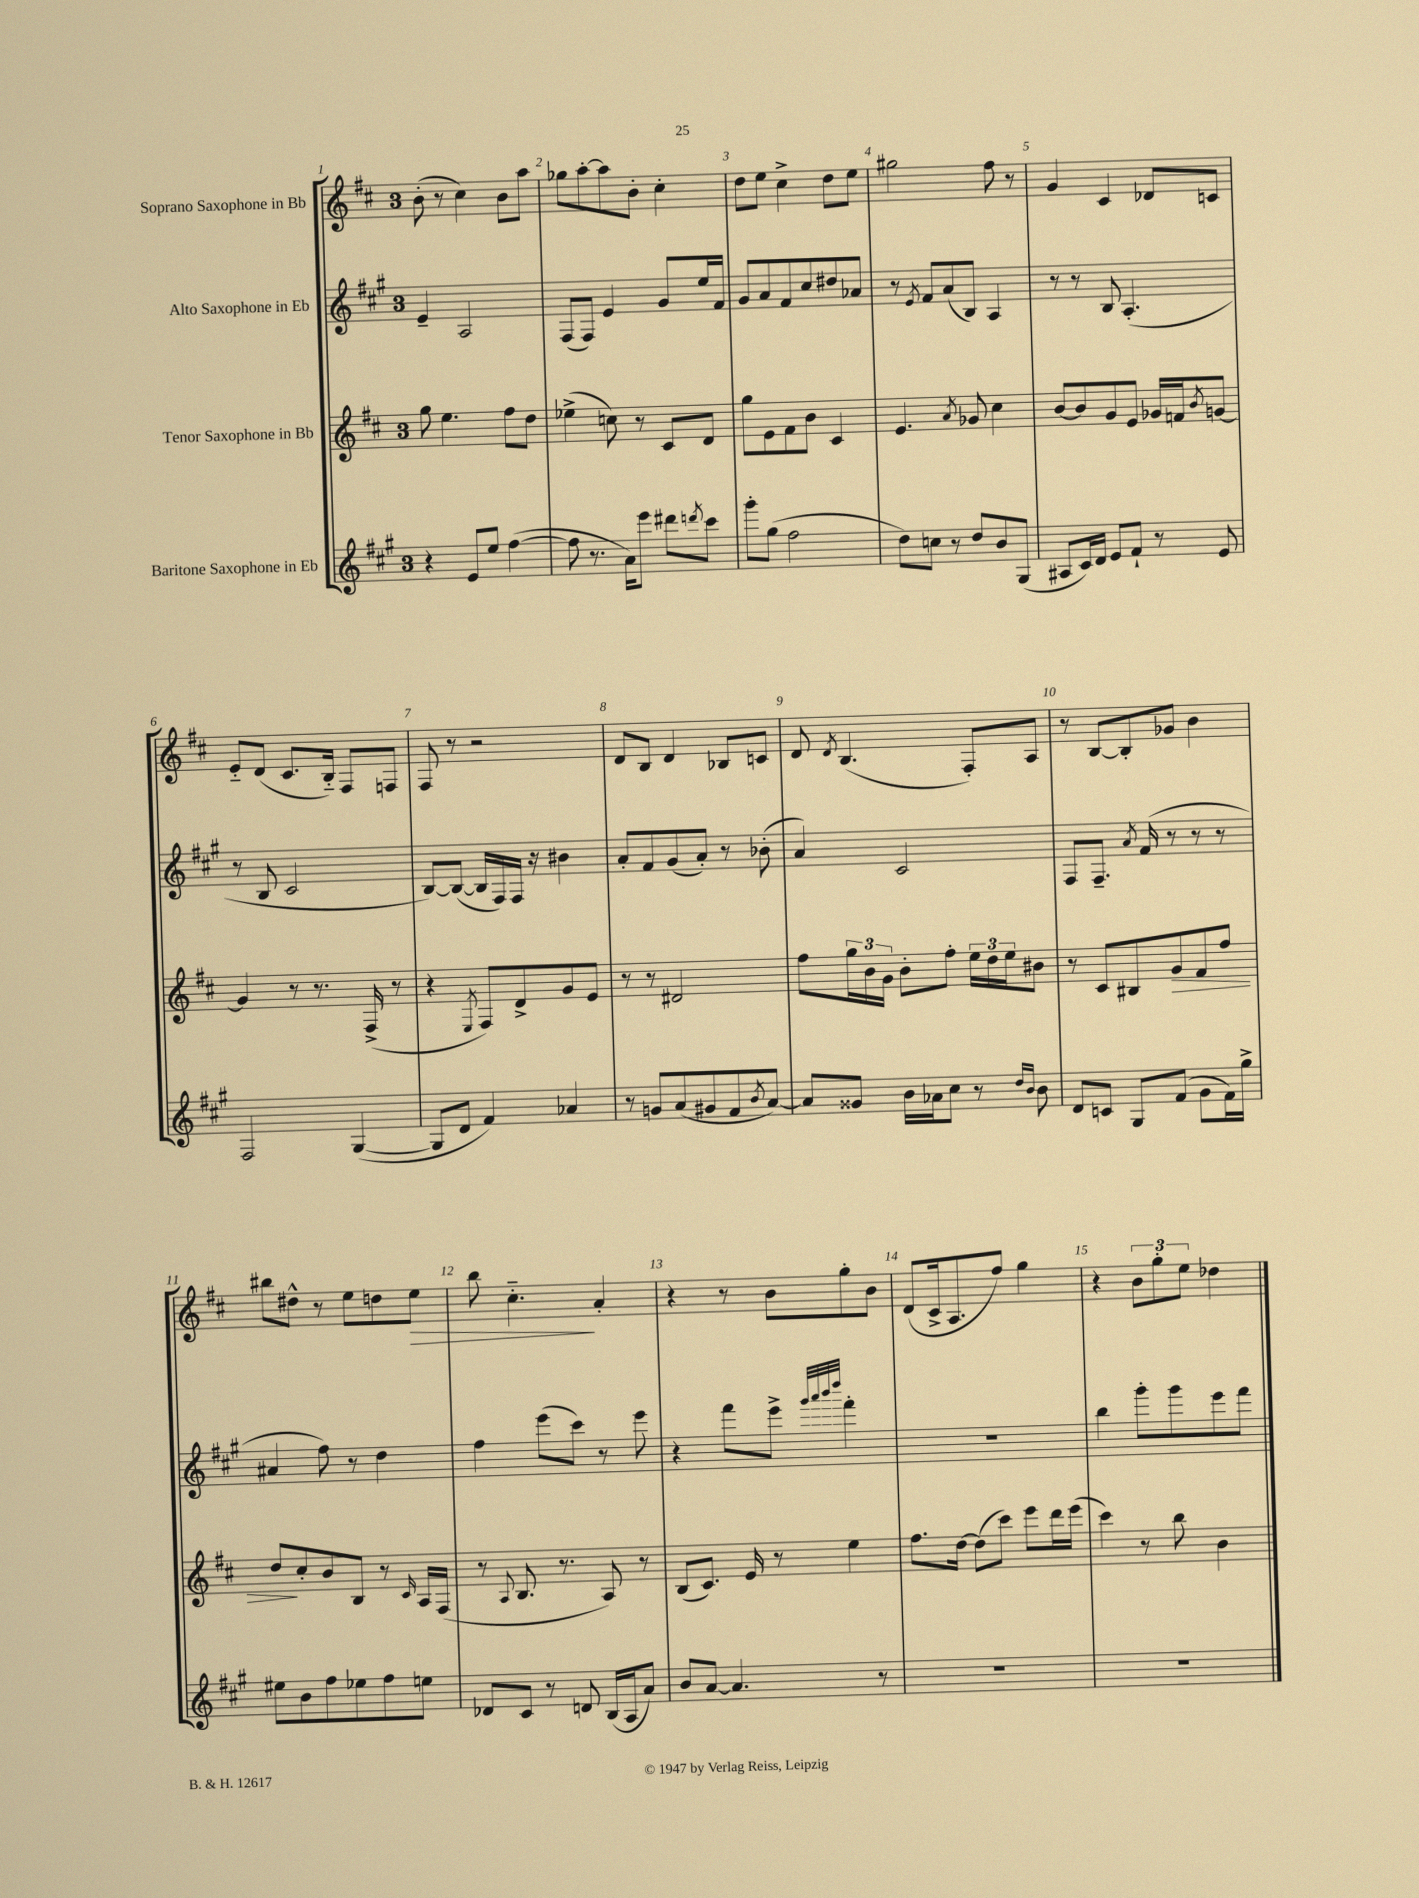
<<
\new StaffGroup <<
\new Staff = "s0" \with { instrumentName = "Soprano Saxophone in Bb" } {
    \clef treble \key d \major \once \override Staff.TimeSignature.style = #'single-digit \time 3/4
    b'8-.( r8 cis''4) b'8 a''8 |
    ges''8 a''8~-. a''8 b'8-. cis''4-. |
    d''8 e''8 cis''4-> d''8 e''8 |
    gis''2 fis''8 r8 |
    g'4 cis'4 des'8 c'8 |
    e'8-_ d'8( cis'8. b16-_) fis8 f8 |
    fis8 r8 r2 |
    d'8 b8 d'4 bes8 c'8 |
    d'8 \acciaccatura { d'8 } b4.( fis8-.) a8 |
    r8 b8~ b8-. ges'8 b'4 |
    bis''8 dis''8-^ r8 e''8 d''8 e''8\> |
    b''8 cis''4.-_\! a'4-. |
    r4 r8 b'8 g''8-. b'8 |
    d'8( cis'16-> a8. fis''8) g''4 |
    r4 \tuplet 3/2 { b'8 g''8-. e''8 } des''4 \bar "|." |
}
\new Staff = "s1" \with { instrumentName = "Alto Saxophone in Eb" } {
    \clef treble \key a \major \once \override Staff.TimeSignature.style = #'single-digit \time 3/4
    e'4-- a2 |
    fis8( fis8) e'4 gis'8 e''16 fis'16 |
    gis'8 a'8 fis'8 cis''8 dis''8 aes'8 |
    r8 \acciaccatura { e'8 } fis'8 a'8( b8) a4 |
    r8 r8 b8 a4.-.( |
    r8 b8 cis'2 |
    b8~) b8~( b16 fis16) fis16 r16 bis'4 |
    a'8-. fis'8 gis'8( a'8-.) r8 bes'8-.( |
    a'4) cis'2 |
    fis8 fis8.-- \acciaccatura { a'8 } fis'16( r8 r8 r8 |
    ais'4 fis''8) r8 d''4 |
    fis''4 e'''8( cis'''8) r8 e'''8 |
    r4 fis'''8 e'''8-> \grace { gis'''32 a'''32 b'''32 d''''32 } fis'''4-. |
    R2. |
    b''4 gis'''8-. gis'''8 e'''8 fis'''8 \bar "|." |
}
\new Staff = "s2" \with { instrumentName = "Tenor Saxophone in Bb" } {
    \clef treble \key d \major \once \override Staff.TimeSignature.style = #'single-digit \time 3/4
    g''8 e''4. fis''8 d''8 |
    ees''4->( c''8) r8 cis'8 d'8 |
    g''8 e'8 fis'8 b'8 cis'4 |
    e'4. \acciaccatura { a'8 } ges'8 cis''4 |
    b'8~ b'8 g'8 e'8 ges'16 f'16 \acciaccatura { b'8 } g'8~ |
    g'4 r8 r8. fis16->( r8 |
    r4 \acciaccatura { e8 } fis8) d'8-> g'8 e'8 |
    r8 r8 dis'2 |
    fis''8 \tuplet 3/2 { g''16 b'16 g'16 } b'8-. fis''8-. \tuplet 3/2 { e''16 d''16 e''16 } bis'8 |
    r8 cis'8 bis8 g'8\> fis'8 fis''8 |
    d''8\! cis''8-. b'8 b8 r8 \grace { cis'16 } a16 fis16( |
    r8 \appoggiatura { a8 } b8. r8. a8) r8 |
    b8( cis'8.) e'16 r8 e''4 |
    fis''8. d''16~ d''8( cis'''8) e'''8 d'''16 e'''16( |
    cis'''4) r8 b''8 b'4 \bar "|." |
}
\new Staff = "s3" \with { instrumentName = "Baritone Saxophone in Eb" } {
    \clef treble \key a \major \once \override Staff.TimeSignature.style = #'single-digit \time 3/4
    r4 e'8 e''8 fis''4~( |
    fis''8 r8. a'16) e'''8 dis'''8 \acciaccatura { d'''8 } cis'''8 |
    gis'''8-. gis''8( fis''2 |
    d''8) c''8 r8 d''8 b'8 gis8( |
    ais8 cis'16) d'16 e'8 fis'8-! r8 e'8 |
    fis2 gis4~( |
    gis8 d'8 fis'4) aes'4 |
    r8 g'8 a'8( gis'8 fis'8 \acciaccatura { b'8 } a'8~) |
    a'8 gisis'8 b'16 aes'16 cis''8 r8 \grace { d''16 b'16 } b'8 |
    d'8 c'8 gis8 fis'8( gis'8 fis'16) gis''16-> |
    eis''8 b'8 fis''8 ees''8 fis''8 e''8 |
    des'8 cis'8 r8 d'8 b16( a16 a'8) |
    b'8 a'8~ a'4. r8 |
    R2. |
    R2. \bar "|." |
}
>>
>>
\layout { \context { \Score \override BarNumber.break-visibility = ##(#f #t #t) barNumberVisibility = #all-bar-numbers-visible } }
